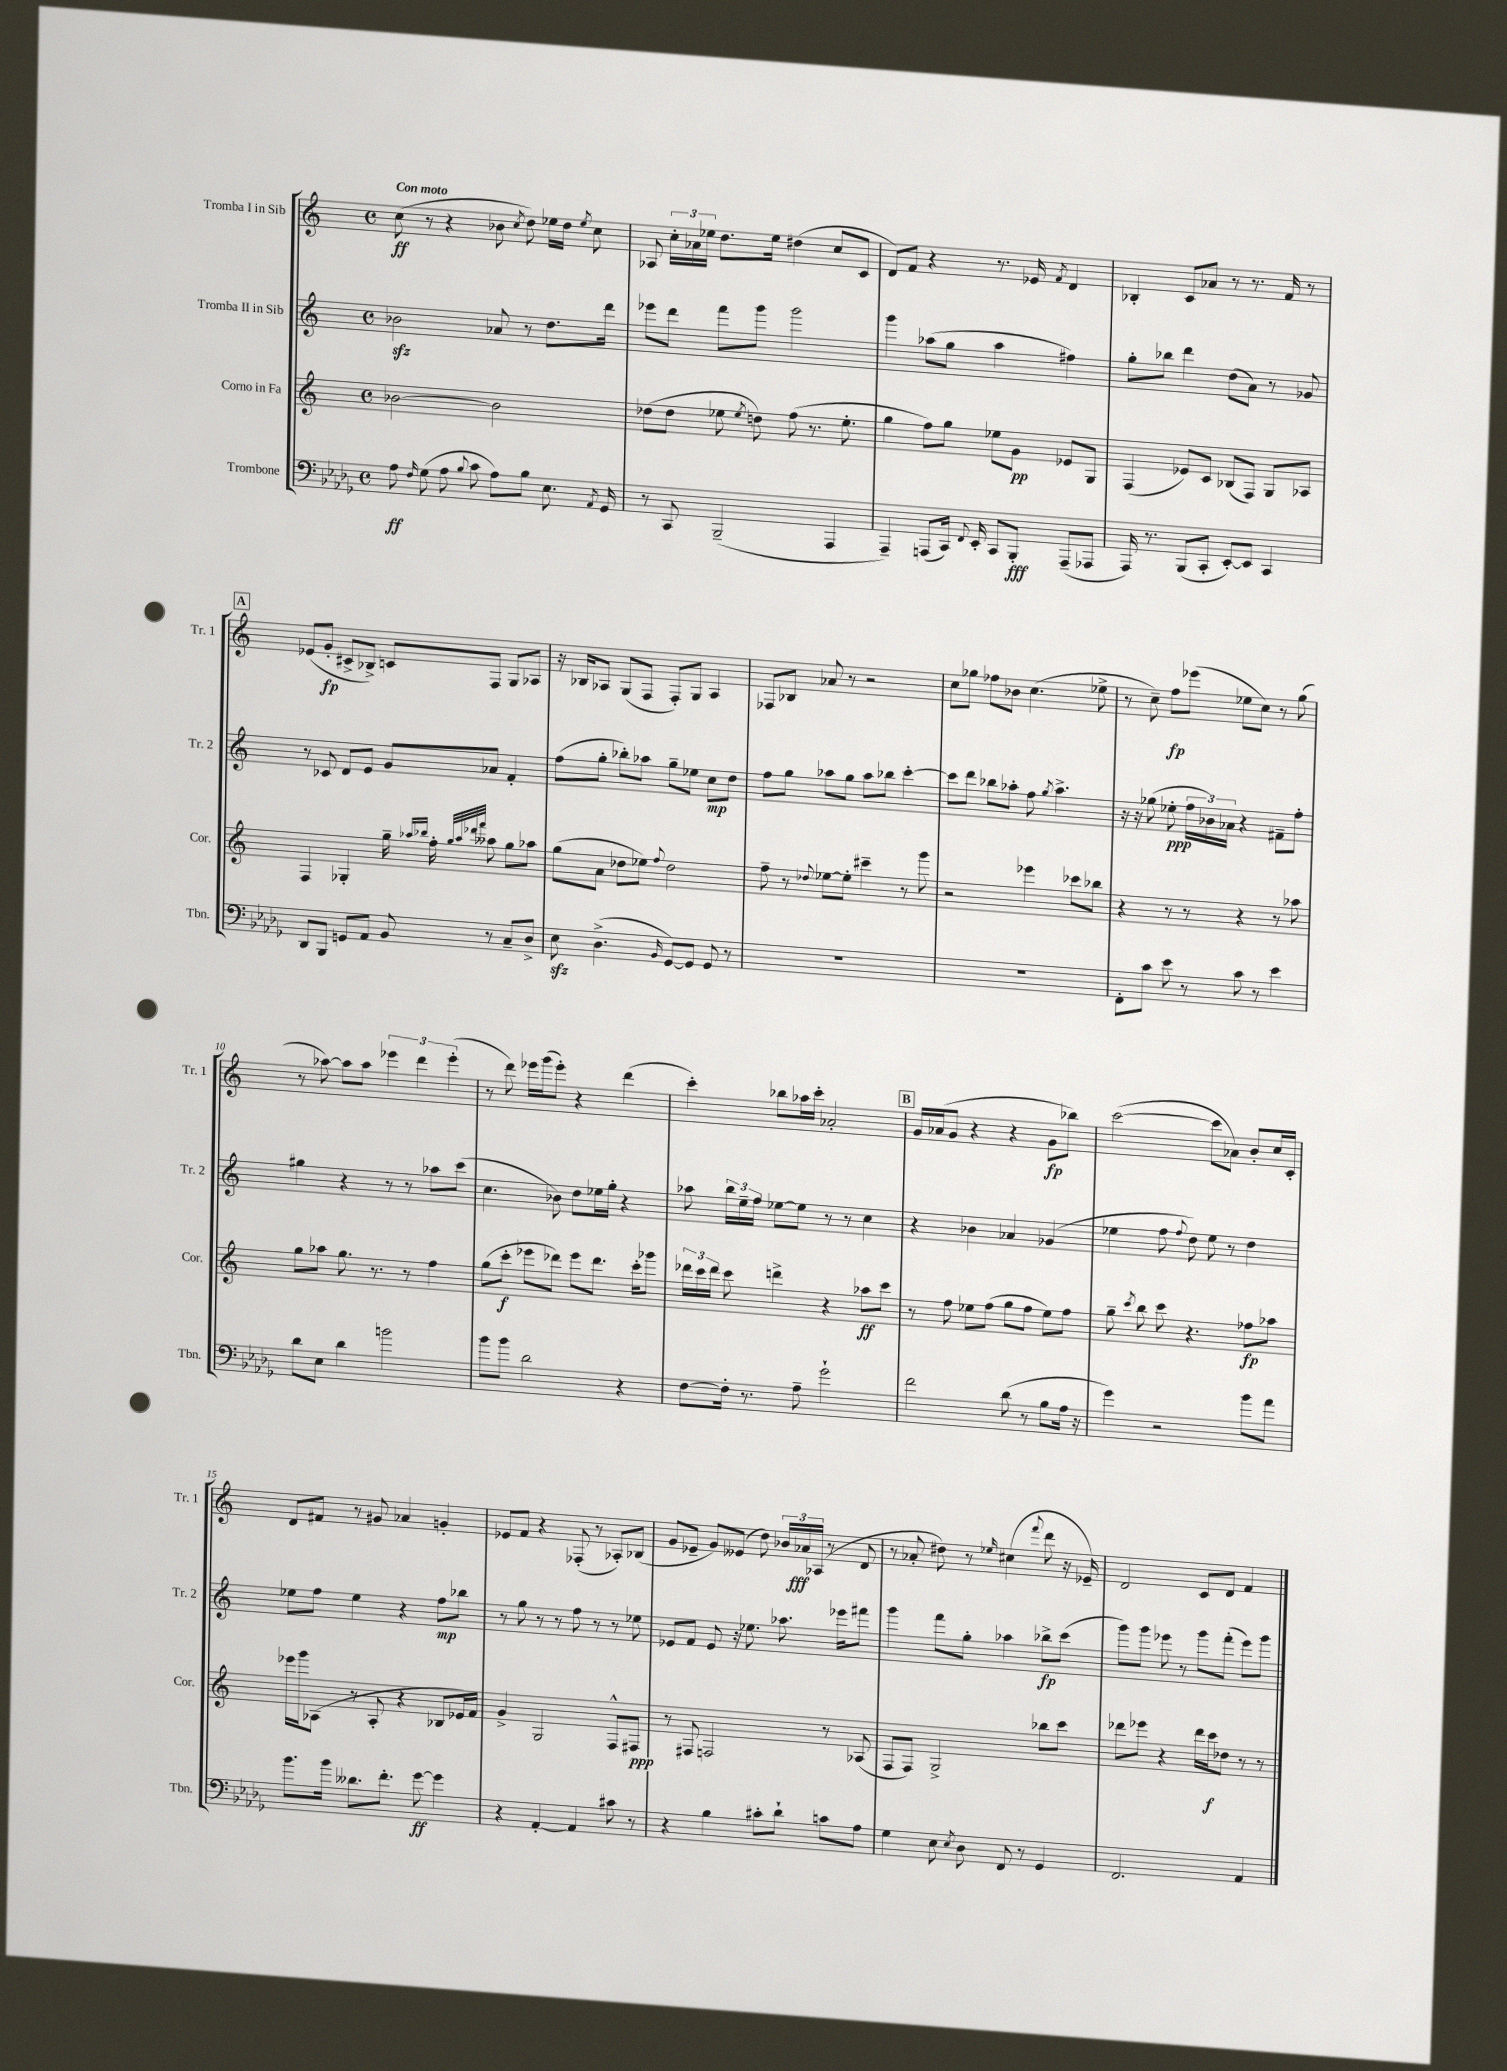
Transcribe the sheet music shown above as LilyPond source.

<<
\new StaffGroup <<
\new Staff = "s0" \with { instrumentName = "Tromba I in Sib" shortInstrumentName = "Tr. 1" } {
    \clef treble \key c \major \defaultTimeSignature \time 4/4 \tempo "Con moto"
    \autoBeamOff c''8\ff( r8 r4 bes'8 \acciaccatura { c''8 } d''8) ees''16[ d''16] \acciaccatura { ees''8 } c''8 |
    aes8 \tuplet 3/2 { c''16[-. aes'16 ees''16] } d''8.[ ees''16] dis''4( c''8[ c'8] |
    d'8[) f'8] r4 r8. ees'16 \acciaccatura { f'8 } d'4 |
    bes4-. c'8[ aes'8] r8 r8. f'16 r8 |
    \mark \markup { \box "A" } ees'8[( g'8]-.\fp cis'8[-> bes8]->) c'8[ f8] g8[ aes8] |
    r16 bes16[ aes8] g8[( f8] f8[-.) g8] aes4 |
    fes8[ bes8] aes'8 r8 r2 |
    c''8[ ges''8] fes''8[ bes'8] c''4.( ees''8-> |
    r8 c''8--) f''8[\fp ees'''8]( ees''8[ c''8]) r8 g''8( |
    r8 aes''8~) aes''8[ aes''8] \tuplet 3/2 { ees'''4 d'''4 ees'''4-.( } |
    r8 d'''8) ees'''16[ g'''16( ees'''8]-.) r4 d'''4( |
    c'''4-.) bes''8[ aes''16 c'''16]-. aes'2-. |
    \mark \markup { \box "B" } g'16[ aes'16( g'8] r4 r4 g'8[\fp bes''8]) |
    c'''2~( c'''8[ aes'8]) b'8[-. c''16 c'16]-. |
    d'8[ fis'8] r8 gis'8 aes'4 g'4-. |
    ees'8[ f'8] r4 fes8-.( r8 aes8[-.) bes8]( |
    g'8[ ees'8]-- g'8[) eeses'8]( d''8) \tuplet 3/2 { bes'16[ aes'16\fff aes16]( } r8 d'8 |
    r8 aes'8-. dis''8) r8 \grace { ees''16 } cis''4( \appoggiatura { f'''8 } d'''8 r16 ees'16--) |
    d'2 c'8[ d'8] f'4 \bar "|." |
}
\new Staff = "s1" \with { instrumentName = "Tromba II in Sib" shortInstrumentName = "Tr. 2" } {
    \clef treble \key c \major \defaultTimeSignature \time 4/4
    \autoBeamOff bes'2\sfz aes'8 r8 d''8.[ d'''16] |
    ees'''8[ d'''8] f'''8[ g'''8] g'''2 |
    g'''4 aes''8[( g''8] aes''4 fis''4) |
    g''8[-. bes''8] d'''4 d''8[( a'8]) r8 ges'8 |
    \mark \markup { \box "A" } r8 ces'8 d'8[ e'8] g'8[ aes'8] f'4-. |
    f''8[( g''8]-. bes''8[-.) aes''8] g''8[-- ees''8] c''8[\mp d''8] |
    f''8[ g''8] aes''8[ g''8] aes''8[ bes''8] c'''4~-. |
    c'''8[ d'''8] bes''8[ aes''8]-. f''8 \acciaccatura { g''8 } aes''4.-> |
    r16 r16 ges''8( ees''8-.\ppp \tuplet 3/2 { f''16[ bes'16) aes'16] } r4 fis'8[-- f''8]-. |
    gis''4 r4 r8 r8 aes''8[ c'''8]( |
    c''4. bes'8) d''8[ ees''16 g''16]-. r4 |
    aes''8 \tuplet 3/2 { b''16[ e''16-- f''16] } ees''8[~ ees''8] r8 r8 c''4 |
    \mark \markup { \box "B" } r4 bes'4 aes'4 ges'4( |
    ees''4 f''8 \appoggiatura { f''8 } d''8) ees''8 r8 d''4 |
    ees''8[ f''8] ees''4 r4 f''8[\mp bes''8] |
    r8 g''8 r8 r8 f''8 r8 r8 ees''8 |
    ees'8[ f'8] ees'8 r16 ees''8. aes''8. ees'''16[ fis'''8] |
    g'''4 f'''8[ g''8]-. aes''4 bes''8[->\fp c'''8]( |
    g'''8[) g'''8] ees'''8 r8 g'''8[ f'''8]-.( ees'''8[) g'''8] \bar "|." |
}
\new Staff = "s2" \with { instrumentName = "Corno in Fa" shortInstrumentName = "Cor." } {
    \clef treble \key c \major \defaultTimeSignature \time 4/4
    \autoBeamOff bes'2~ bes'2 |
    des''8[( des''8] ees''8 \acciaccatura { ees''8 } d''8) f''8( r8. ees''8.-. |
    g''4 f''8[) g''8] ees''8[ g'8]\pp ees'8[ g8] |
    f4( ees'8[) c'8] bes8[( f8]) g8[ aes8] |
    \mark \markup { \box "A" } f4 ges4-. g''16-- \grace { aes''16[ bes''16] } f''16-. \grace { g''32[ aes''32 des'''32 f'''32] } aeses''8 g''8[ aes''8] |
    g''8[( a'8] des''8[ ees''8]) \appoggiatura { f''8 } des''2 |
    f''8-- r8 \appoggiatura { des''8 } ees''8[~ ees''8]-. cis'''4-- r8 g'''8 |
    r2 ees'''4 ces'''8[ bes''8] |
    r4 r8 r8 r4 r8 aes''8 |
    g''8[ aes''8] g''8. r8. r8 f''4 |
    g''8[( c'''8]-.\f ees'''8[ des'''8]) ees'''8[ des'''8.] c'''16[-. ges'''8] |
    \tuplet 3/2 { des'''16[ c'''16 des'''16] } c'''8 d'''4-> r4 aes''8[\ff c'''8] |
    \mark \markup { \box "B" } r8 f''8 ees''8[ f''8]( g''8[ f''8] ees''8[) f''8] |
    g''8-- \acciaccatura { c'''8 } b''8 c'''8 r4. fes''8[\fp aes''8] |
    ees'''16[ g'''16 aes8]( r8 aes8-. r4 bes8[ ees'16) f'16] |
    g'4-> g2 f8[-^ fis8]\ppp |
    r8 fis8 f2 r8 aes8( |
    f8[ f8]) g2-> bes''8[ c'''8] |
    des'''8[ ees'''8] r4 des'''16[ c'''16\f des''8] r8 r8 \bar "|." |
}
\new Staff = "s3" \with { instrumentName = "Trombone" shortInstrumentName = "Tbn." } {
    \clef bass \key des \major \defaultTimeSignature \time 4/4
    \autoBeamOff aes8\ff \grace { f16 } ges8( aes8 \appoggiatura { bes8 } c'8 aes8[) bes8] ees8. \acciaccatura { aes,8 } ges,16 |
    r8 c,8 bes,,2--( aes,,4 |
    aes,,4--) a,,8[( c,16]) \appoggiatura { f,8 } ees,16-. c,8[ bes,,8]-.\fff a,,8[--( aes,,8] |
    aes,,16) r8. bes,,8[( c,8]-. ees,8[~-.) ees,8] c,4 |
    \mark \markup { \box "A" } des,8[ bes,,8] g,8[ aes,8] bes,8 r8 c8[-- des8]-> |
    ees8\sfz des4.->( \grace { bes,16 } ges,8[~) ges,8] ges,8 r8 |
    R1 |
    R1 |
    f,8[-. c'8] ees'8 r8 c'8 r8 ees'4 |
    des'8[ ees8] des'4 b'2 |
    bes'8[ bes'8] des'2 r4 |
    f8[~ f16]-. r8. aes8-- ges'2-! |
    \mark \markup { \box "B" } f'2 des'8( r8 bes8[ aes16] r16 |
    ges'4) r2 bes'8[ aes'8] |
    bes'8.[ bes'16] deses'8.[ f'8.]-. ges'8~\ff ges'4 |
    r4 aes,4~-. aes,4 cis'8 r8 |
    r4 bes4 cis'8[-. des'8]-! c'8[ aes8] |
    ges4 ees8 \acciaccatura { ees8 } des8 f,8 r8 ges,4 |
    f,2. aes,4 \bar "|." |
}
>>
>>
